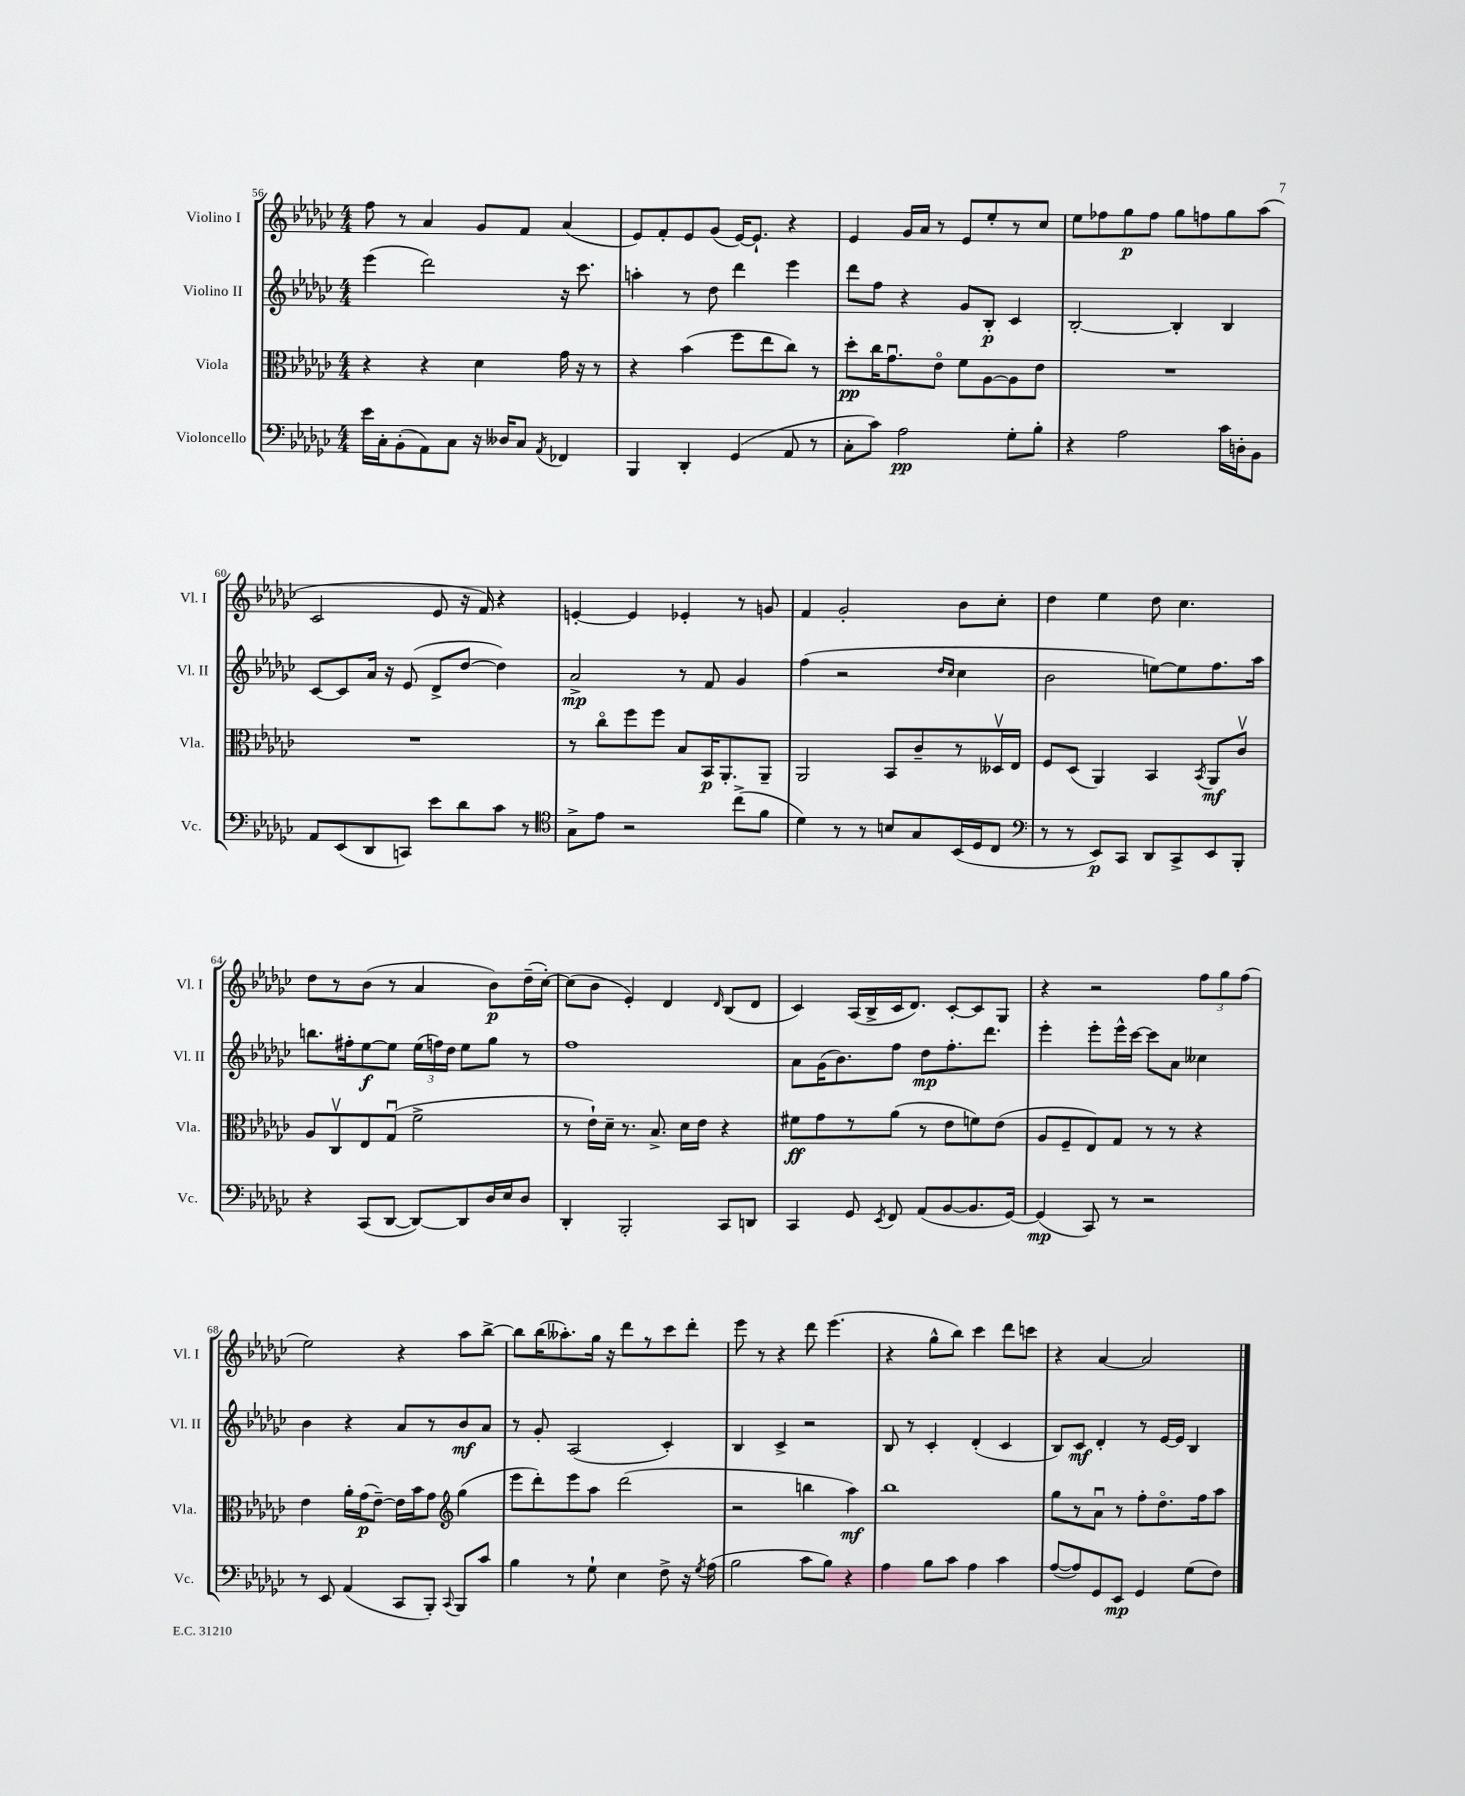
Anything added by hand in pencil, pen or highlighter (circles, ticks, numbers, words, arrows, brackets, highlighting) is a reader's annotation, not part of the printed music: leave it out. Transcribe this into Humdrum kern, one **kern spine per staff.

**kern	**kern	**kern	**kern
*staff4	*staff3	*staff2	*staff1
*clefF4	*clefC3	*clefG2	*clefG2
*k[b-e-a-d-g-c-]	*k[b-e-a-d-g-c-]	*k[b-e-a-d-g-c-]	*k[b-e-a-d-g-c-]
*M4/4	*M4/4	*M4/4	*M4/4
16e-	4r	(4eee-	8ff
16C-'	.	.	.
(8BB-'	.	.	8r
8AA-)	4r	2ddd-)	4a-
8C-	.	.	.
16r	4d-	.	8g-
16D--	.	.	.
8C-	.	.	8f
8qAA-	.	.	.
4FF-	16g-	16r	(4a-
.	16r	8.ccc-	.
.	8r	.	.
=	=	=	=
4BBB-	4r	4aa'	8e-)
.	.	.	8f'
4DD-'	(4b-	8r	8e-
.	.	8dd-	(8g-
(4GG-	8ff	4ddd-	[16e-)
.	.	.	8.e-`]
.	8ee-	.	.
8AA-	8cc-)	4eee-	4r
8r	8r	.	.
=	=	=	=
8C-'	8dd-'	8ddd-	4e-
8c-)	16cc-	8ff	.
.	8.g-u	.	.
2A-	.	4r	16g-
.	.	.	16a-
.	8e-o	.	8r
.	8f	8g-	8e-
.	[8A-	8B-'	8ee-'
8G-'	8A-]	4c-	8r
8B-'	8e-	.	8cc-
=	=	=	=
4r	1r	[2B-'	8ee-
.	.	.	8ff-
2A-	.	.	8gg-
.	.	.	8ff-
.	.	4B-']	8gg-
.	.	.	8ff
16c-	.	4B-	8gg-
16D'	.	.	.
8BB-	.	.	(8aa-
=	=	=	=
8AA-	1r	[8c-	2c-
(8EE-	.	8c-]	.
8DD-	.	16a-	.
.	.	16r	.
8CC)	.	(8e-	.
8e-	.	8d-^	8e-
8d-	.	[8dd-	16r
.	.	.	16f)
8c-	.	4dd-])	4r
8r	.	.	.
=	=	=	=
*clefC4	*	*	*
8G-^	8r	2a-^	[4e'
8e-	8cc-o	.	.
2r	8ff	.	4e]
.	8ff	.	.
.	8B-	8r	4e-'
.	16BB-	8f	.
.	8.AA-'	.	.
(8cc-^	.	4g-	8r
8f	8AA-~	.	8g
=	=	=	=
4d-)	2AA-	(4ff	4f
8r	.	2r	2g-'
8r	.	.	.
8B	8BB-	.	.
8G-	8c-~	.	.
.	.	16qqdd-	.
.	.	16qqcc-	.
(16BB-	8r	4cc-	8b-
16D-	.	.	.
8C-	16D--v	.	8cc-'
.	16E-	.	.
=	=	=	=
*clefF4	*	*	*
8r	8F	2b-	4dd-
8r	(8D-	.	.
8EE-)	4AA-)	.	4ee-
8CC-	.	.	.
8DD-	4BB-	[8ee)	8dd-
8CC-^	.	8ee]	4.cc-
.	8qBB-	.	.
8EE-	8AA-	8.ff	.
8BBB-'	8c-v	.	.
.	.	16aa-	.
=	=	=	=
4r	8A-	8.bb	8dd-
.	8C-v	.	8r
.	.	16ff#'	.
(8CC-	8E-	[8ee-	(8b-
[8DD-	(8G-u	8ee-]	8r
8DD-_)	2f^	(24ee-	4a-
.	.	24ff)	.
.	.	24dd-	.
8DD-]	.	8ee-	.
16D-	.	8gg-	8b-)
16E-	.	.	.
8D-	.	8r	(16dd-~
.	.	.	[16cc-')
=	=	=	=
4DD-'	8r	1ff	(8cc-]
.	16e-`)	.	8b-
.	16d-~	.	.
2BBB-'	8.r	.	4e-')
.	8.B-^	.	.
.	.	.	4d-
.	16d-	.	.
.	16e-	.	.
.	.	.	16qqd-
8CC-	4r	.	(8B-
8DD	.	.	8d-
=	=	=	=
4CC-	8f#	8a-	4c-)
.	8g-	(16g-	.
.	.	8.b-)	.
8GG-	8r	.	(16A-
.	.	.	16B-^
8qEE-	.	.	.
8FF	(8a-	8ff	16c-
.	.	.	8.d-)
(8AA-	8r	8dd-	.
[8BB-	8e-	8.ff'	[8c-'
8.BB-]	8f)	.	8c-]
.	.	8.ddd-	.
.	(8e-	.	8G-
[16GG-)	.	.	.
=	=	=	=
(4GG-]	8A-	4eee-'	4r
.	8F~	.	.
8CC-)	8E-)	8eee-'	2r
8r	8G-	16eee-^^	.
.	.	[16ccc-	.
2r	8r	8ccc-]	.
.	8r	8a-	.
.	4r	4cc--	12ff
.	.	.	12gg-
.	.	.	(12ff
=	=	=	=
8r	4e-	4b-	2ee-)
8EE-	.	.	.
(4AA-	16a-'	4r	.
.	(16g-	.	.
.	[8e-~)	.	.
8CC-	16e-]	8a-	4r
.	16b-	.	.
8BBB-')	8g-	8r	.
*	*clefG2	*	*
8qqCC-	.	.	.
8BBB-	(4gg-	8b-	8aa-
8c-	.	8a-	[8bb-^
=	=	=	=
4B-	8eee-	8r	8bb-]
.	8ddd-')	8g-'	(16bb-
.	.	.	8.aa--')
8r	8eee-	(2A-	.
8G-`	8aa-	.	16gg-
.	.	.	16r
4E-	(2ddd-	.	8ddd-
.	.	.	8r
8F^	.	4c-')	8ccc-
16r	.	.	8ddd-'
8qG-	.	.	.
(16A-	.	.	.
=	=	=	=
2B-	2r	4B-	8eee-
.	.	.	8r
.	.	4c-^	4r
8c-	4bb	2r	8ddd-
8B-)	.	.	(4.eee-
4r	4aa-)	.	.
=	=	=	=
4A-	1bb-	8B-	4r
.	.	8r	.
8B-	.	4c-'	8gg-^^
8c-	.	.	8bb-)
4A-	.	(4d-'	4ccc-
4c-	.	4c-	8ddd-
.	.	.	8ccc
=	=	=	=
([8A-	8gg-	8B-)	4r
8A-])	8r	8c-	.
8GG-	8a-u	4d-'	[4a-
8EE-	8r	.	.
4GG-	8ff'	8r	2a-]
.	8.dd-o	[16e-	.
.	.	16e-]	.
(8G-	.	4B-	.
.	16ff	.	.
8F)	8aa-	.	.
==	==	==	==
*-	*-	*-	*-
